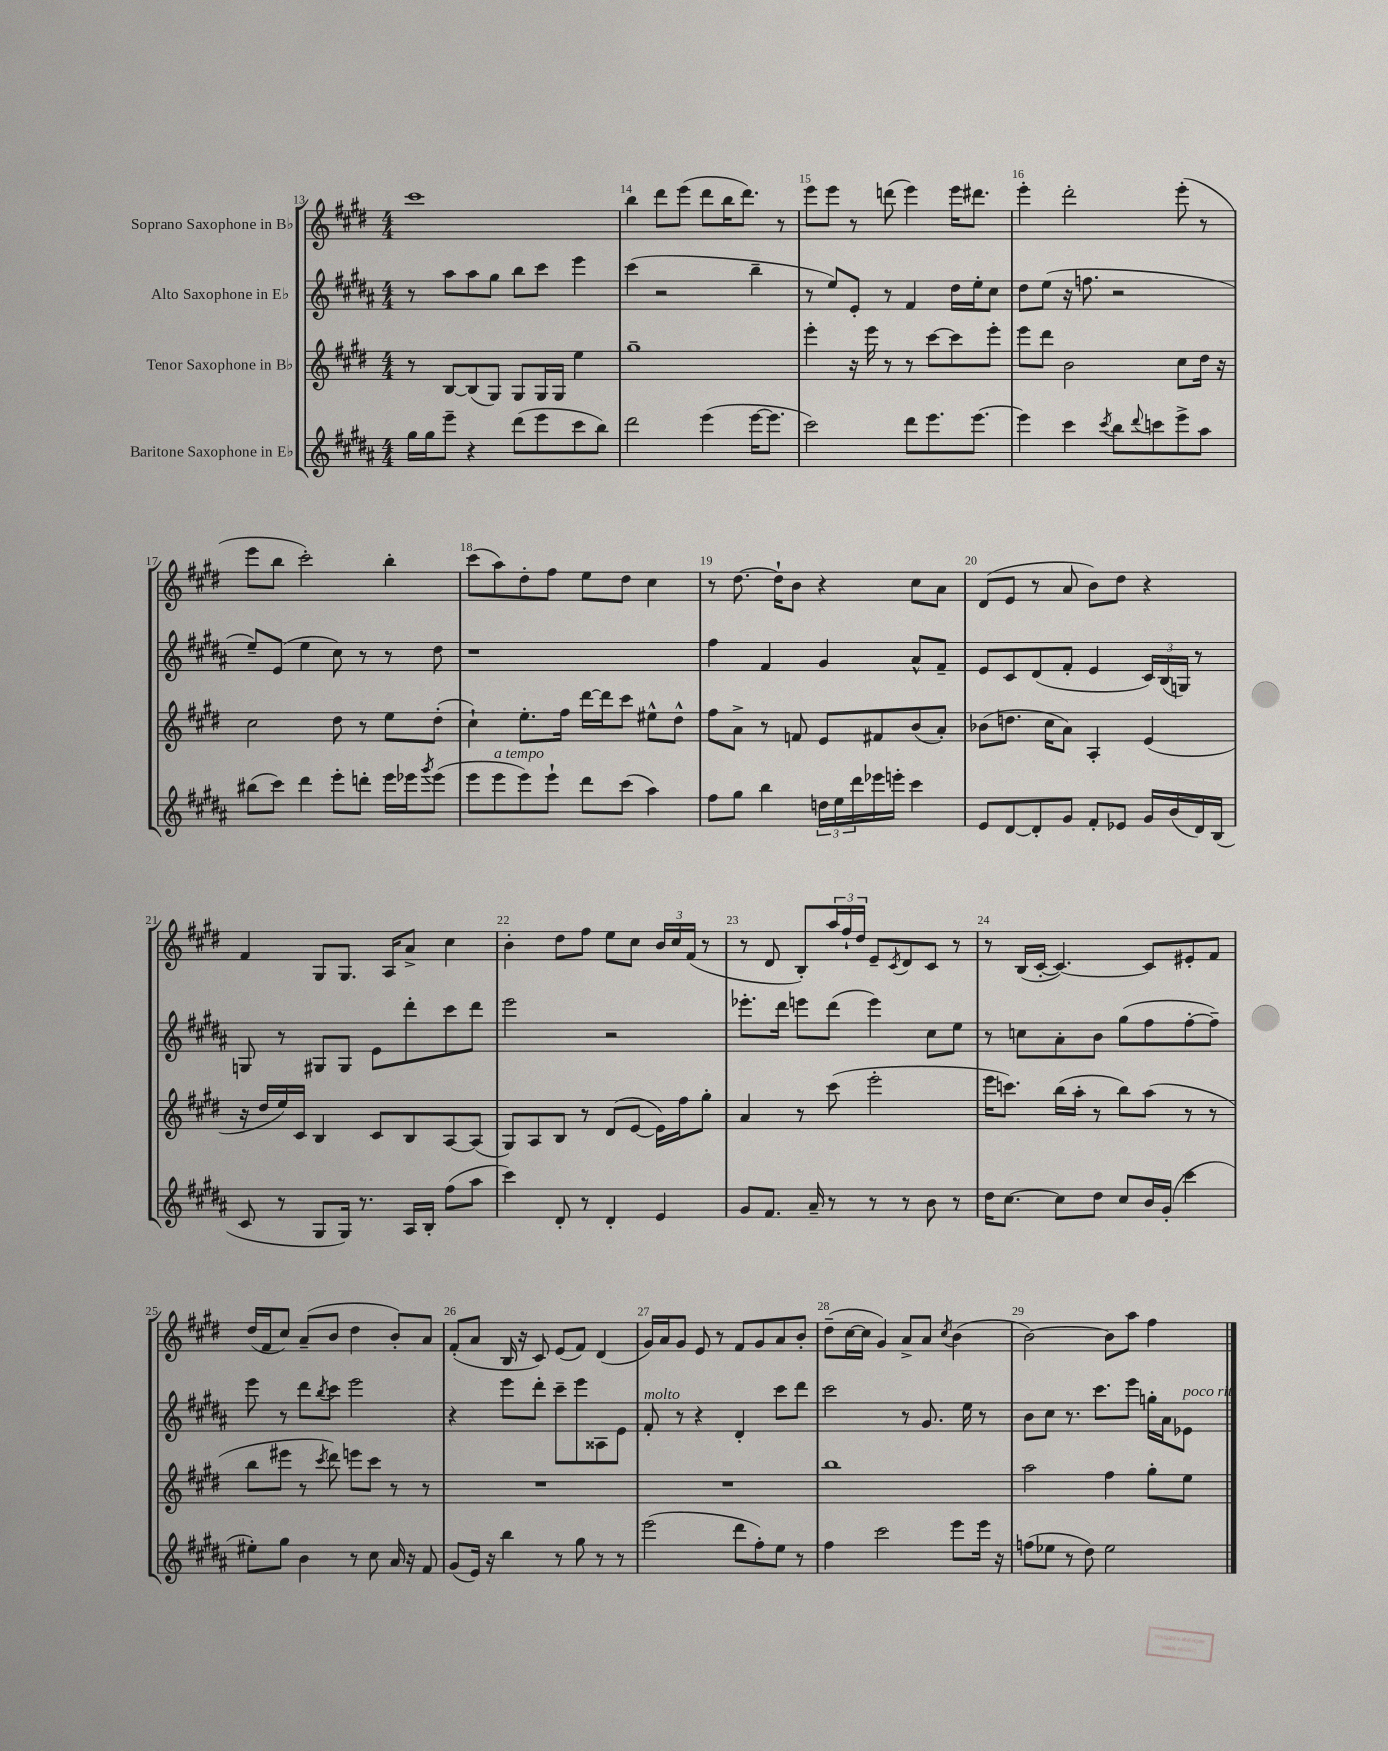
<<
\new StaffGroup <<
\new Staff = "s0" \with { instrumentName = "Soprano Saxophone in Bb" } {
    \clef treble \key e \major \numericTimeSignature \time 4/4
    cis'''1 |
    b''4 dis'''8 e'''8( dis'''8 b''16 dis'''8.) r8 |
    e'''8 e'''8 r8 d'''8( e'''4) e'''16 dis'''8. |
    e'''4-. dis'''2-. e'''8-.( r8 |
    e'''8 b''8 cis'''2-.) b''4-. |
    cis'''8( a''8) dis''8-. fis''8 e''8 dis''8 cis''4 |
    r8 dis''8.~ dis''16-! b'8 r4 cis''8 a'8 |
    dis'8( e'8 r8 a'8 b'8) dis''8 r4 |
    fis'4 gis8 gis8. a16 a'8-> cis''4 |
    b'4-. dis''8 fis''8 e''8 cis''8 \tuplet 3/2 { b'16 cis''16 fis'16( } r8 |
    r8 dis'8 b8-.) \tuplet 3/2 { a''16 fis''16-! dis''16 } e'8-- \acciaccatura { cis'8 } dis'8 cis'8 r8 |
    r8 b16( cis'16~-. cis'4.~) cis'8 eis'8-. fis'8 |
    dis''16( fis'16 cis''8) a'8--( b'8 dis''4 b'8-.) a'8 |
    fis'8-.( a'8 b16 r16 cis'8) e'8( fis'8) dis'4( |
    gis'16) a'16 gis'8 e'8 r8 fis'8 gis'8 a'8 b'8-. |
    dis''8--( cis''16~ cis''16 gis'4) a'8-> a'8 \acciaccatura { cis''8 } b'4( |
    b'2~) b'8 a''8 fis''4 \bar "|." |
}
\new Staff = "s1" \with { instrumentName = "Alto Saxophone in Eb" } {
    \clef treble \key b \major \numericTimeSignature \time 4/4
    r8 ais''8 ais''8 gis''8 b''8 cis'''8 e'''4 |
    cis'''4( r2 b''4-- |
    r8 e''8) e'8-. r8 fis'4 dis''16 e''16-. cis''8 |
    dis''8 e''8( r16 f''8. r2 |
    e''8--) e'8( e''4 cis''8) r8 r8 dis''8 |
    r1 |
    fis''4 fis'4 gis'4 ais'8-^ fis'8-- |
    e'8 cis'8 dis'8( fis'8-. e'4 \tuplet 3/2 { cis'16) b16( g16) } r8 |
    g8 r8 gis8 gis8 e'8 dis'''8-. cis'''8 dis'''8 |
    e'''2 r2 |
    ees'''8.-. dis'''16 e'''8 dis'''8( e'''4) cis''8 e''8 |
    r8 c''8 ais'8-. b'8 gis''8( fis''8 fis''8~-. fis''8--) |
    e'''8 r8 dis'''8 \acciaccatura { b''8 } cis'''8 e'''2 |
    r4 e'''8 dis'''8-. cis'''8-- e'''8 aisis8 e'8 |
    fis'8-.^\markup { \italic "molto" } r8 r4 dis'4-. cis'''8 dis'''8 |
    cis'''2 r8 gis'8. e''16 r8 |
    b'8 cis''8 r8. cis'''8. e'''8 g''16-. ais'16 ees'8^\markup { \italic "poco rit." } \bar "|." |
}
\new Staff = "s2" \with { instrumentName = "Tenor Saxophone in Bb" } {
    \clef treble \key e \major \numericTimeSignature \time 4/4
    r8 b8~ b8( gis8) gis8 gis16 gis16 e''4 |
    gis''1-- |
    e'''4-. r16 e'''16 r8 r8 cis'''8~ cis'''8 e'''8-. |
    e'''8 dis'''8 b'2 cis''8 dis''16 r16 |
    cis''2 dis''8 r8 e''8 dis''8-.( |
    cis''4-!) e''8.-. fis''16 dis'''16~ dis'''16 cis'''8 eis''8-^ dis''8-^ |
    fis''8 a'8-> r8 f'8 e'8 fis'8 b'8( a'8-.) |
    bes'8( d''8. cis''16 a'8) a4-. e'4( |
    r16 dis''16 e''16) cis'16 b4 cis'8 b8 a8~ a8( |
    gis8) a8 b8 r8 dis'8( e'8~ e'16) fis''16 gis''8-. |
    a'4 r8 cis'''8( e'''2-. |
    e'''16 c'''8.) b''16( a''16-. r8 b''8) a''8( r8 r8 |
    b''8 eis'''8 r8 \acciaccatura { cis'''8 } dis'''8) e'''8 cis'''8 r8 r8 |
    R1 |
    R1 |
    b''1 |
    a''2 fis''4 gis''8-. e''8 \bar "|." |
}
\new Staff = "s3" \with { instrumentName = "Baritone Saxophone in Eb" } {
    \clef treble \key b \major \numericTimeSignature \time 4/4
    gis''16 gis''16 e'''8-- r4 dis'''8( e'''8 cis'''8 b''8) |
    dis'''2 e'''4( e'''16~ e'''8. |
    cis'''2) dis'''8 e'''8. e'''8.~ |
    e'''4 cis'''4 \acciaccatura { cis'''8 } b''8 \appoggiatura { dis'''8 } c'''8 e'''8-> ais''8 |
    bis''8( cis'''8) dis'''4 e'''8-. d'''8-. e'''16 ees'''16 \acciaccatura { gis'''8 } ees'''8( |
    e'''8 e'''8^\markup { \italic "a tempo" } e'''8) e'''8-! dis'''8 cis'''8( ais''4) |
    fis''8 gis''8 b''4 \tuplet 3/2 { d''16 e''16 dis'''16 } ees'''16 e'''16-. cis'''4 |
    e'8 dis'8~ dis'8-. gis'8 fis'8-. ees'8 gis'16 b'16( dis'16) b16( |
    cis'8 r8 gis8 gis16) r8. ais16 b16-. fis''8( ais''8 |
    cis'''4) dis'8-. r8 dis'4-. e'4 |
    gis'8 fis'8. ais'16-- r8 r8 r8 b'8 r8 |
    dis''16 cis''8.~ cis''8 dis''8 cis''8 b'16 gis'16-.( cis'''4 |
    eis''8-.) gis''8 b'4 r8 cis''8 ais'16 r16 fis'8 |
    gis'8( e'16) r16 b''4 r8 gis''8 r8 r8 |
    e'''2( dis'''8 fis''8-.) e''8 r8 |
    fis''4 cis'''2 e'''8 e'''16 r16 |
    f''8( ees''8 r8 dis''8) ees''2 \bar "|." |
}
>>
>>
\layout { \context { \Score currentBarNumber = #13 \override BarNumber.break-visibility = ##(#f #t #t) barNumberVisibility = #all-bar-numbers-visible } }
